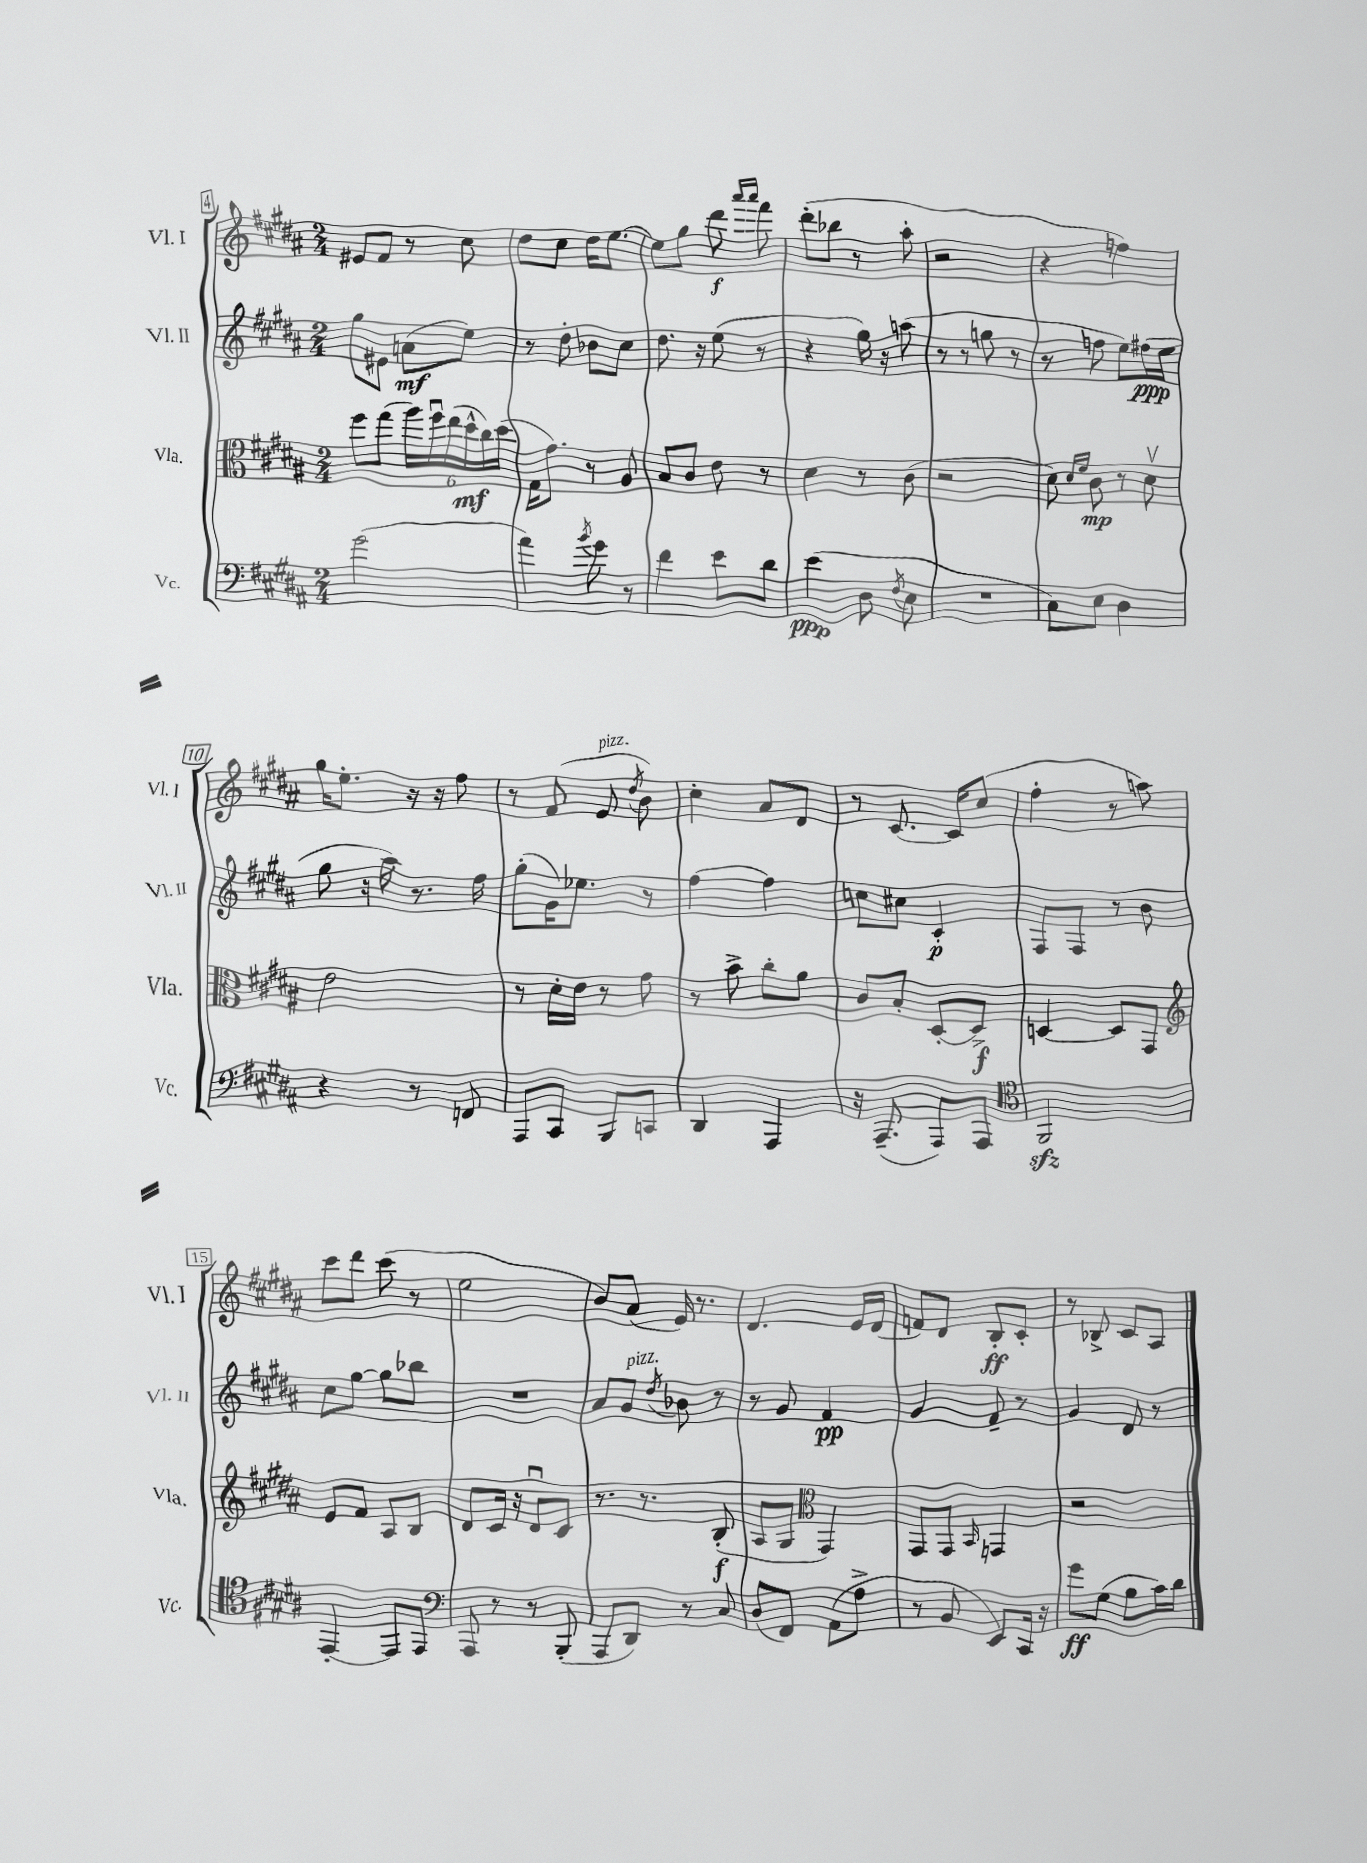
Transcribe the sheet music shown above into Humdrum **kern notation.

**kern	**dynam	**kern	**dynam	**kern	**dynam	**kern	**dynam
*part4	*part4	*part3	*part3	*part2	*part2	*part1	*part1
*staff4	*staff4	*staff3	*staff3	*staff2	*staff2	*staff1	*staff1
*I"Vc.	*	*I"Vla.	*	*I"Vl. II	*	*I"Vl. I	*
*I'Vc.	*	*I'Vla.	*	*I'Vl. II	*	*I'Vl. I	*
*clefF4	*	*clefC3	*	*clefG2	*	*clefG2	*
*k[f#c#g#d#a#]	*	*k[f#c#g#d#a#]	*	*k[f#c#g#d#a#]	*	*k[f#c#g#d#a#]	*
*M2/4	*	*M2/4	*	*M2/4	*	*M2/4	*
=4	=4	=4	=4	=4	=4	=4	=4
(2g#\	.	8ff#\L	.	8gg#\L	.	8e#X/L	.
.	.	(8gg#\J	.	8e#X\J	.	8f#/J	.
.	.	24aa#\LL)	.	(8an\L	mf	8r	.
.	.	24ff#u\	.	.	.	.	.
.	.	(24ee\	.	.	.	.	.
.	.	24dd#^^\	mf	8ee\J)	.	8cc#\	.
.	.	24cc#\)	.	.	.	.	.
.	.	(24dd#\JJ	.	.	.	.	.
=5	=5	=5	=5	=5	=5	=5	=5
4a#\)	.	16G#\KL	.	8r	.	8dd#\L	.
.	.	8.g#\J)	.	.	.	.	.
.	.	.	.	8dd#'\	.	8cc#\J	.
8qb/	.	.	.	.	.	.	.
8g#\	.	8r	.	8b-X\L	.	16dd#\KL	.
.	.	.	.	.	.	[8.ee\J	.
8r	.	8A#/	.	8cc#\J	.	.	.
=6	=6	=6	=6	=6	=6	=6	=6
4f#\	.	8B/L	.	8.dd#\	.	8ee\L]	.
.	.	8c#/J	.	.	.	8gg#\J	.
.	.	.	.	16r	.	.	.
8e\L	.	8e\	.	(8ee\	.	8ddd#\	f
.	.	.	.	.	.	16qqaaa#/LL	.
.	.	.	.	.	.	16qqaaa#/JJ	.
8d#\J	.	8r	.	8r	.	8fff#\	.
=7	=7	=7	=7	=7	=7	=7	=7
(4e\	ppp	4d#\	.	4r	.	(8ddd#'\L	.
.	.	.	.	.	.	8bb-X\J	.
8D#\	.	8r	.	16gg#\)	.	8r	.
.	.	.	.	16r	.	.	.
8qF#/	.	.	.	.	.	.	.
8E\	.	(8c#\	.	(8aan\	.	8aa#'\	.
=8	=8	=8	=8	=8	=8	=8	=8
2r	.	2r	.	8r	.	2r	.
.	.	.	.	8r	.	.	.
.	.	.	.	8ggn\	.	.	.
.	.	.	.	8r	.	.	.
=9	=9	=9	=9	=9	=9	=9	=9
8C#\L)	.	8d#\)	.	8r	.	4r	.
.	.	16qqd#/LL	.	.	.	.	.
.	.	16qqf#/JJ	.	.	.	.	.
8E\J	.	8c#\	mp	8ffn\	.	.	.
4D#\	.	8r	.	8ee\L)	.	4ffn\)	.
.	.	8d#v\	.	(16ff#X\L	ppp	.	.
.	.	.	.	16ee\JJ	.	.	.
!!LO:LB:g=z
=10	=10	=10	=10	=10	=10	=10	=10
4r	.	2e\	.	8gg#\	.	16gg#\KL	.
.	.	.	.	.	.	8.ee'\J	.
.	.	.	.	16r	.	.	.
.	.	.	.	16aa#\)	.	.	.
8r	.	.	.	8.r	.	16r	.
.	.	.	.	.	.	16r	.
8FFn/	.	.	.	.	.	8ff#\	.
.	.	.	.	16ff#\	.	.	.
=11	=11	=11	=11	=11	=11	=11	=11
8AAA#/L	.	8r	.	(8gg#'\L	.	8r	.
8CC#/J	.	16d#'\LL	.	16g#\K)	.	(8f#/	.
.	.	16e\JJ	.	8.ee-X\J	.	.	.
!	!	!	!	!	!	!LO:TX:a:i:t=pizz.	!
8BBB/L	.	8r	.	.	.	8e/	.
.	.	.	.	.	.	8qdd#/	.
8CCn/J	.	8g#\	.	8r	.	8b\)	.
=12	=12	=12	=12	=12	=12	=12	=12
4DD#/	.	8r	.	[4ff#\	.	4cc#'\	.
.	.	8b^\	.	.	.	.	.
4AAA#/	.	8cc#'\L	.	4ff#\]	.	8a#/L	.
.	.	8a#\J	.	.	.	8d#/J	.
=13	=13	=13	=13	=13	=13	=13	=13
16r	.	8c#/L	.	8ccn\L	.	8r	.
(8.AAA#~/	.	.	.	.	.	.	.
.	.	8B'/J	.	8cc#X\J	.	[8.c#/	.
8AAA#/L)	.	[8D#'/L	.	4c#'/	p	.	.
.	.	.	.	.	.	16c#/KL]	.
8AAA#/J	.	8D#^/J]	f	.	.	(8cc#/J	.
=14	=14	=14	=14	=14	=14	=14	=14
*clefC4	*	*	*	*	*	*	*
2FF#zz/	.	[4Dn/	.	8F#/L	.	4ff#'\	.
.	.	.	.	8F#/J	.	.	.
.	.	8D/L]	.	8r	.	8r	.
.	.	8GG#/J	.	8b\	.	8aan\)	.
!!LO:LB:g=z
=15	=15	=15	=15	=15	=15	=15	=15
*	*	*clefG2	*	*	*	*	*
[4EE'/	.	8e/L	.	8cc#\L	.	8ccc#\L	.
.	.	8f#/J	.	[8gg#\J	.	8ddd#\J	.
8EE/L]	.	8A#/L	.	8gg#\L]	.	(8ccc#\	.
8EE/J	.	8B/J	.	8bb-X\J	.	8r	.
=16	=16	=16	=16	=16	=16	=16	=16
*clefF4	*	*	*	*	*	*	*
8AAA#/	.	8d#/L	.	2r	.	2ee\	.
8r	.	16c#/Jk	.	.	.	.	.
.	.	16r	.	.	.	.	.
8r	.	8d#u/L	.	.	.	.	.
(8BBB'/	.	8c#/J	.	.	.	.	.
=17	=17	=17	=17	=17	=17	=17	=17
8AAA#/L	.	8.r	.	8a#/L	.	8b/L)	.
!	!	!	!	!LO:TX:a:i:t=pizz.	!	!	!
8DD#/J)	.	.	.	8g#/J	.	(8a#/J	.
.	.	8.r	.	.	.	.	.
.	.	.	.	8qdd#/	.	.	.
8r	.	.	.	8b-X\	.	16e/)	.
.	.	.	.	.	.	8.r	.
8C#/	.	(8B'/	f	8r	.	.	.
=18	=18	=18	=18	=18	=18	=18	=18
(8D#/L	.	8A#/L	.	8r	.	4.d#/	.
8FF#/J)	.	8G#/J	.	8g#/	.	.	.
*	*	*clefC3	*	*	*	*	*
(8AA#\L	.	4GG#/)	.	4f#/	pp	.	.
8A#^\J	.	.	.	.	.	16e/LL	.
.	.	.	.	.	.	(16d#/JJ	.
=19	=19	=19	=19	=19	=19	=19	=19
8r	.	8GG#/L	.	4g#/	.	8fn/L)	.
8BB/	.	8GG#/J	.	.	.	8d#/J	.
.	.	16qqBB/	.	.	.	.	.
8EE/L)	.	4GGn/	.	8f#~/	.	8B'/L	ff
16CC#/Jk	.	.	.	8r	.	8c#'/J	.
16r	.	.	.	.	.	.	.
=20	=20	=20	=20	=20	=20	=20	=20
8g#\L	ff	2r	.	4g#/	.	8r	.
(8G#\J	.	.	.	.	.	8B-X^/	.
8B\L	.	.	.	8d#/	.	8c#/L	.
16c#\L)	.	.	.	8r	.	8A#/J	.
16d#\JJ	.	.	.	.	.	.	.
==	==	==	==	==	==	==	==
*-	*-	*-	*-	*-	*-	*-	*-
